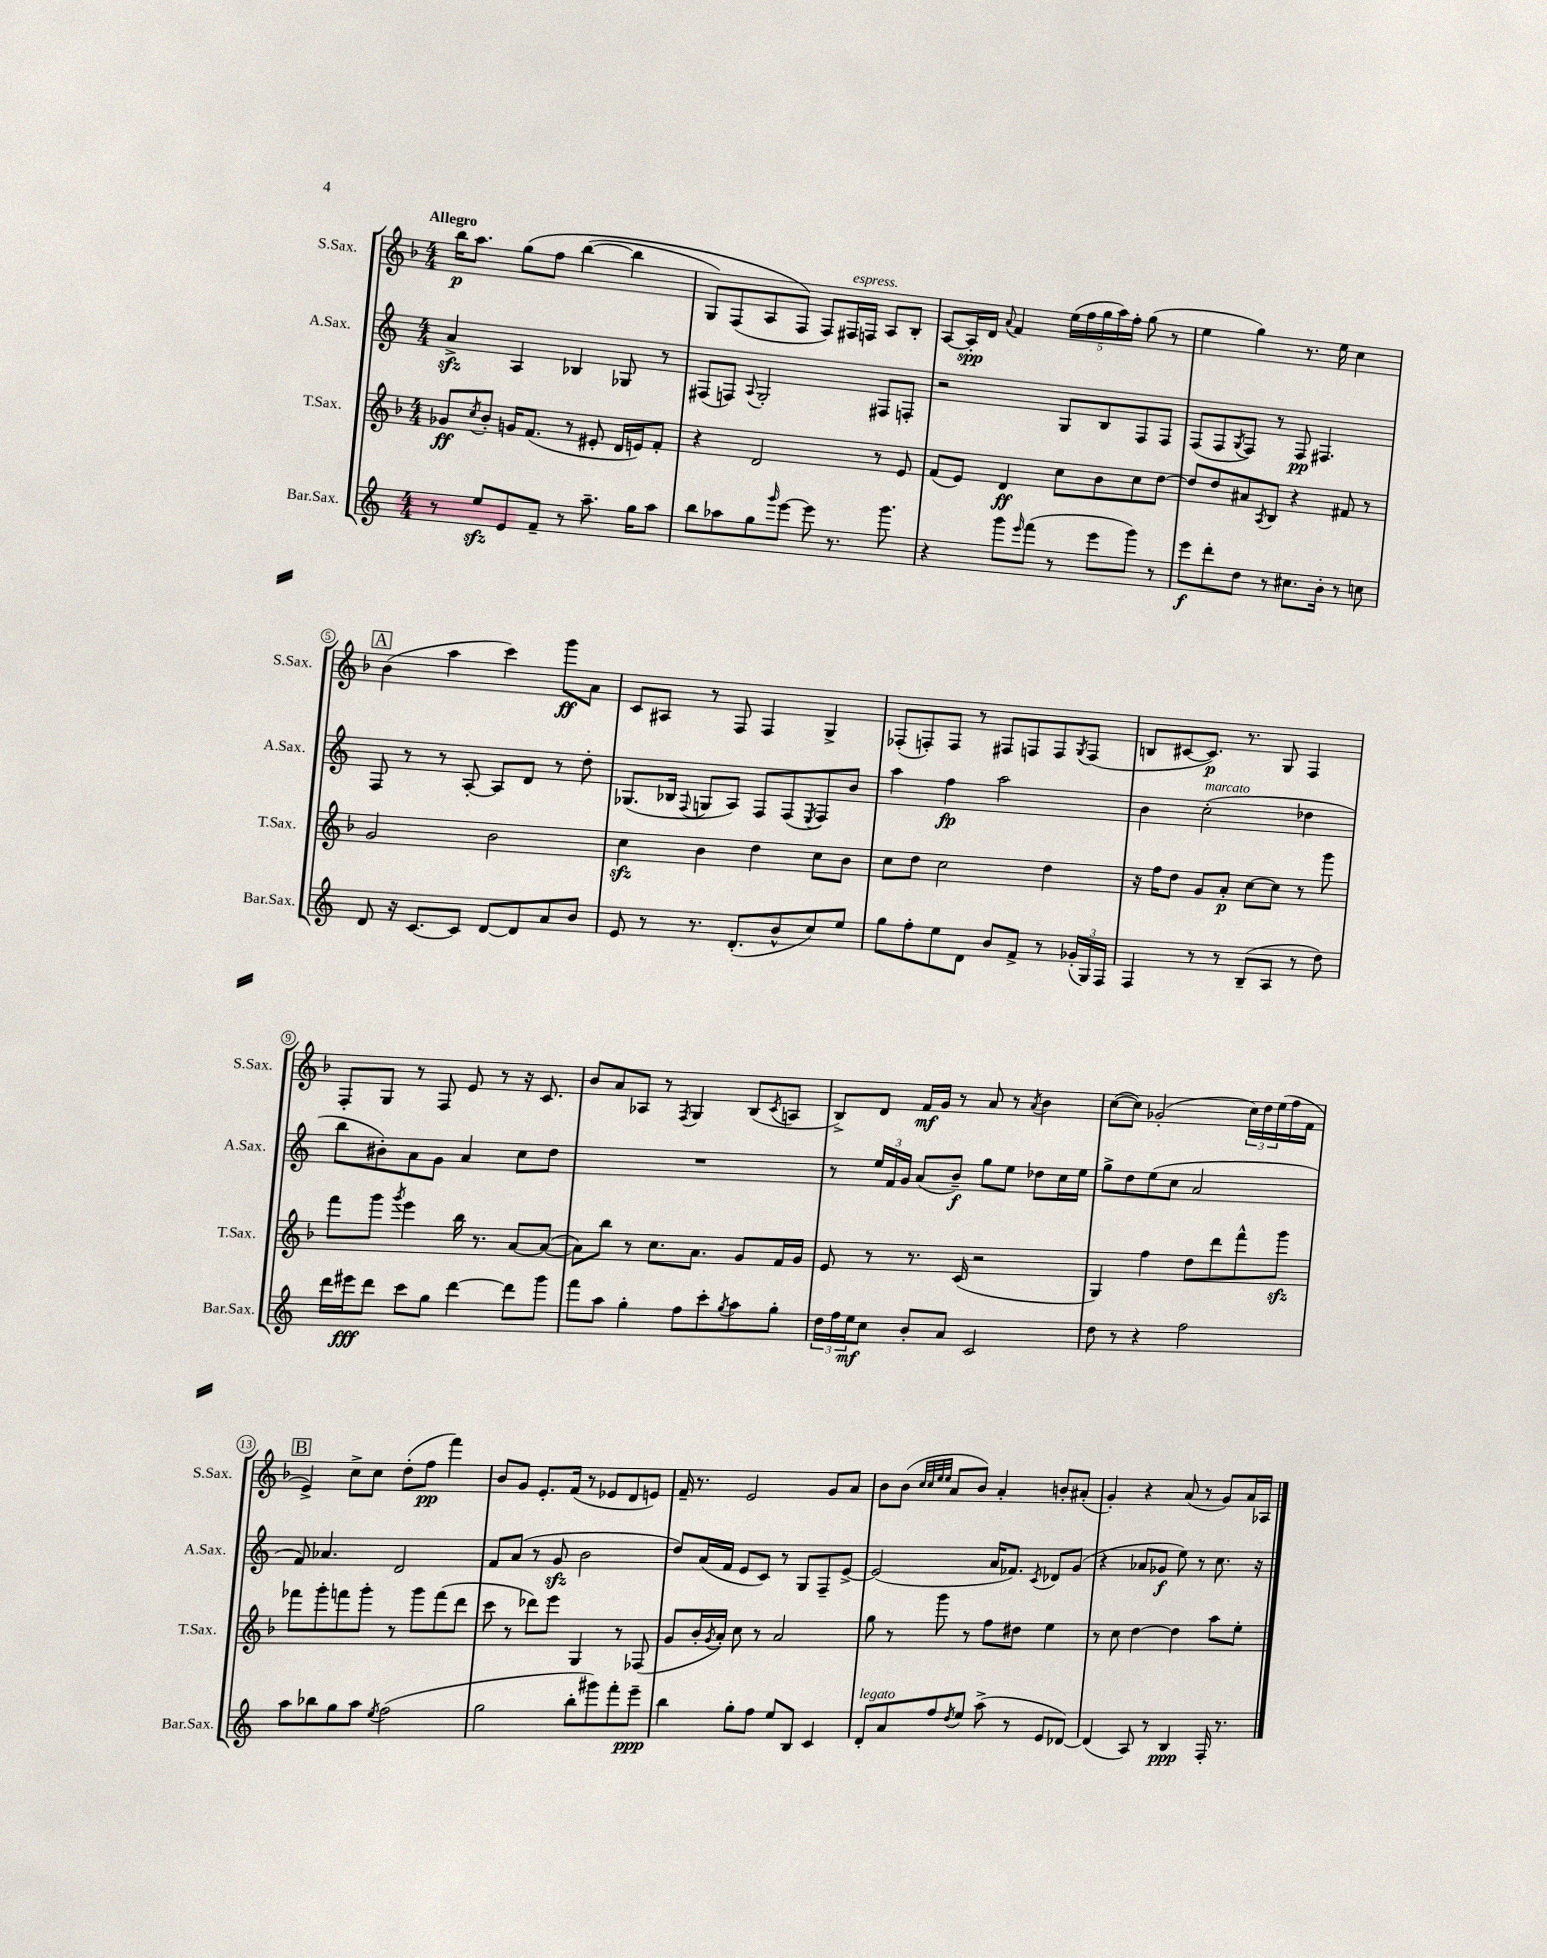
<<
\new StaffGroup <<
\new Staff = "s0" \with { instrumentName = "S.Sax." shortInstrumentName = "S.Sax." } {
    \clef treble \key f \major \numericTimeSignature \time 4/4 \tempo "Allegro"
    bes''16\p a''8. g''8\( f''8 bes''4~( bes''4 |
    g8) f8( a8 f8\) f8) fis16^\markup { \italic "espress." } f16 a8 bes8-. |
    a8~ a16-.\spp d'16 \appoggiatura { a'8 } f'4 \tuplet 5/4 { e''16( f''16 g''16 a''16) f''16-. } g''8( r8 |
    e''4 g''4) r8. e''16 c''4 |
    \mark \markup { \box "A" } bes'4( a''4 c'''4) g'''8\ff a'8 |
    c'8 ais8 r8 f8 f4 g4-> |
    fes8-.( f8-.) f8 r8 fis8 f8 f8 \acciaccatura { g8 } f8( |
    b8 cis'8~ cis'8.\p) r8. g8 f4 |
    f8-. g8 r8 f8 e'8 r8 r16 c'8. |
    bes'8 a'8 aes8 r8 \acciaccatura { f8 } g4 bes8( \acciaccatura { c'8 } a8 |
    bes8->) d'8 f'16\mf g'16 r8 a'8 r8 \acciaccatura { a'8 } bes'4 |
    c''8~( c''8) ges'2-.( \tuplet 3/2 { c''16) d''16 e''16( } f''16 f'16 |
    \mark \markup { \box "B" } e'4->) c''8-> c''8 d''8-.( f''8\pp f'''4) |
    bes'8 g'8 e'8.-. f'16( r8 ees'8 d'8 e'8) |
    f'16-- r8. e'2 g'8 a'8 |
    bes'8 bes'8( \grace { c''32 c''32 e''32 e''32 } a'8 bes'8) a'4-. b'8-. ais'8-.( |
    g'4-.) r4 a'8( r8 g'8) a'16 aes16 \bar "|." |
}
\new Staff = "s1" \with { instrumentName = "A.Sax." shortInstrumentName = "A.Sax." } {
    \clef treble \key c \major \numericTimeSignature \time 4/4
    a'4->\sfz a4 bes4 ges8 r8 |
    fis8( f8) \appoggiatura { a8 } g2-. fis8 f8-. |
    r2 g8 b8 f8 f8 |
    f8( f8 \acciaccatura { g8 } f8) r8 f8\pp fis4. |
    \mark \markup { \box "A" } f8 r8 r8 a8~-. a8 d'8 r8 d''8-. |
    ges8.( bes16 \appoggiatura { f8 } g8 a8) f8 f8( \acciaccatura { e8 } f8) b'8 |
    a''4 f''4\fp a''2 |
    b'4 c''2-.^\markup { \italic "marcato" }( des''4 |
    b''8 bis'8-.) a'8 g'8 a'4 c''8 d''8 |
    R1 |
    r8 \tuplet 3/2 { e''16 f'16 g'16 } a'8( b'8--\f) g''8 e''8 des''8 c''16 e''16 |
    g''8-> d''8 e''8( c''8 a'2 |
    \mark \markup { \box "B" } f'8) aes'4. d'2 |
    f'8 a'8( r8 g'8\sfz b'2 |
    d''8) a'16( f'16 e'8 c'8) r8 g8 f8-- e'8~-> |
    e'2( a'16 fes'8.) \acciaccatura { c'8 } des'8 g'8( |
    r4 aes'8 ges'8\f e''8) r8 c''8. r16 \bar "|." |
}
\new Staff = "s2" \with { instrumentName = "T.Sax." shortInstrumentName = "T.Sax." } {
    \clef treble \key f \major \numericTimeSignature \time 4/4
    ges'8\ff \acciaccatura { c''8 } bes'8-. g'16 f'8.( r8 eis'8-. d'16 e'16) f'8-. |
    r4 d'2 r8 e'8 |
    f'8( e'8) d'4\ff c''8 bes'8 c''8 d''8~ |
    d''8 d''8 ais'8 \acciaccatura { a8 } bes8 r4 fis'8 r8 |
    \mark \markup { \box "A" } g'2 bes'2 |
    c''4\sfz bes'4 d''4 c''8 bes'8 |
    c''8 d''8 c''2 d''4 |
    r16 f''16 d''8 g'8 a'8-.\p c''8~ c''8 r8 g'''8 |
    f'''8 g'''8 \acciaccatura { g'''8 } e'''4 bes''16 r8. a'8~ a'8~( |
    a'8) bes''8 r8 c''8. a'8. g'8 f'16 g'16 |
    e'8 r8 r8. c'16( r2 |
    g4) f''4 d''8 d'''8 f'''8-^ g'''8\sfz |
    \mark \markup { \box "B" } fes'''8 g'''8-. f'''8 g'''8-. r8 g'''8 f'''8( d'''8 |
    c'''8 r8 des'''8) e'''8 g4 r8 fes8( |
    g'8 bes'16-. \acciaccatura { g'8 } a'16-.) c''8 r8 a'2 |
    g''8 r8 g'''8 r8 f''8 dis''8 e''4 |
    r8 c''8 d''4~ d''4 a''8 e''8-. \bar "|." |
}
\new Staff = "s3" \with { instrumentName = "Bar.Sax." shortInstrumentName = "Bar.Sax." } {
    \clef treble \key c \major \numericTimeSignature \time 4/4
    r8 e''8\sfz e'8 f'8-- r8 a''8.-- g''16 a''8 |
    b''8 aes''8 g''8 \grace { g'''16 } e'''8~ e'''8 r8. g'''8. |
    r4 g'''8 \grace { e'''16 } f'''8( r8 e'''8 g'''8) r8 |
    e'''8\f d'''8-. d''8 r8 cis''8. b'16-. r8 c''8 |
    \mark \markup { \box "A" } d'8 r16 c'8.~ c'8 d'8~ d'8 a'8 b'8 |
    e'8 r8 r8. d'8.-.( b'8-^ c''8) e''8 |
    g''8 f''8-. e''8 d'8 b'8 f'8-> r8 \tuplet 3/2 { ges'16-.( g16) f16 } |
    f4 r8 r8 b8--( a8 r8 d''8) |
    d'''16 eis'''16\fff d'''8 c'''8 g''8 d'''4~ d'''8 g'''8 |
    f'''8 a''8 g''4-. f''8 c'''8-. \acciaccatura { g''8 } a''8 g''8-. |
    \tuplet 3/2 { d''16 f''16 e''16\mf } c''8 b'8-. a'8 c'2 |
    d''8 r8 r4 f''2 |
    \mark \markup { \box "B" } a''8 bes''8 g''8 a''8 \acciaccatura { e''8 } f''2( |
    g''2 b''8-. gis'''8) f'''8-. e'''8--\ppp |
    b''4 g''8-. f''8 e''8 b8 c'4 |
    d'8-.^\markup { \italic "legato" } a'8 f''8 \acciaccatura { d''8 } e''8 a''8->( r8 e'8 des'8~) |
    des'4( a8) r8 b4\ppp f16-. r8. \bar "|." |
}
>>
>>
\layout { \context { \Score \override BarNumber.stencil = #(make-stencil-circler 0.1 0.3 ly:text-interface::print) } }
